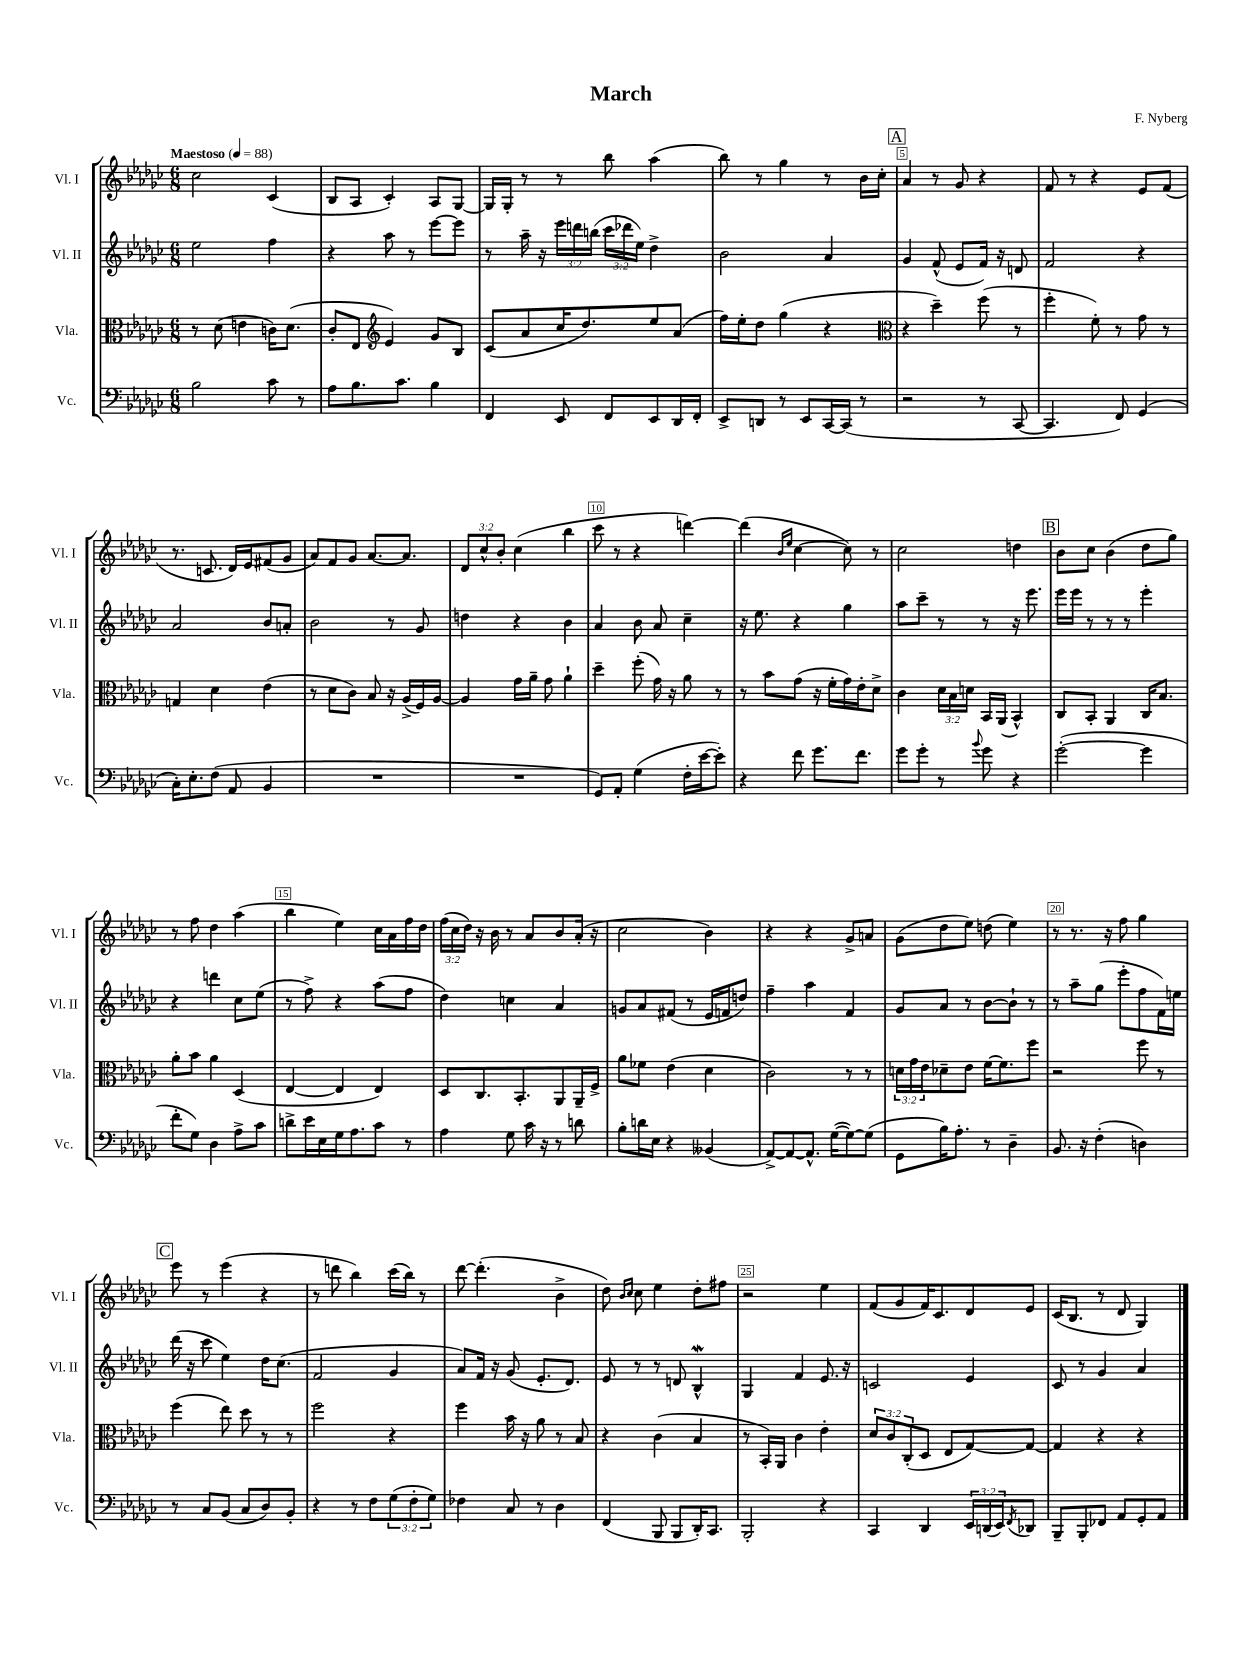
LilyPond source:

\header { title = "March" composer = "F. Nyberg" }
<<
\new StaffGroup <<
\new Staff = "s0" \with { instrumentName = "Vl. I" shortInstrumentName = "Vl. I" } {
    \clef treble \key ges \major \numericTimeSignature \time 6/8 \override Staff.TupletNumber.text = #tuplet-number::calc-fraction-text \tempo "Maestoso" 4 = 88
    ces''2 ces'4( |
    bes8 aes8 ces'4-.) aes8 ges8~ |
    ges16 ges16-. r8 r8 bes''8 aes''4( |
    bes''8) r8 ges''4 r8 bes'16 ces''16-. |
    \mark \markup { \box "A" } aes'4 r8 ges'8 r4 |
    f'8 r8 r4 ees'8 f'8( |
    r8. c'8. des'16) ees'16 fis'8( ges'8 |
    aes'8) f'8 ges'8 aes'8.~ aes'8. |
    \tuplet 3/2 { des'8 ces''8-^ bes'8-. } ces''4( bes''4 |
    ces'''8 r8 r4 d'''4~) |
    d'''4( \grace { bes'16 ees''16 } ces''4~ ces''8) r8 |
    ces''2 d''4 |
    \mark \markup { \box "B" } bes'8 ces''8 bes'4( des''8 ges''8) |
    r8 f''8 des''4 aes''4( |
    bes''4 ees''4) ces''16 aes'16 f''16 des''16 |
    \tuplet 3/2 { f''16( ces''16 des''16) } r16 bes'16 r8 aes'8 bes'8 aes'16-.( r16 |
    ces''2 bes'4) |
    r4 r4 ges'8-> a'8 |
    ges'8( des''8 ees''8) d''8( ees''4) |
    r8 r8. r16 f''8 ges''4 |
    \mark \markup { \box "C" } ees'''8 r8 ees'''4( r4 |
    r8 d'''8 bes''4) ces'''16( bes''16) r8 |
    des'''8~ des'''4.-.( bes'4-> |
    des''8) \grace { bes'16 ces''16 } ces''8 ees''4 des''8-. fis''8 |
    r2 ees''4 |
    f'8( ges'8 f'16) ces'8. des'8 ees'8 |
    ces'16( bes8. r8 des'8 ges4) \bar "|." |
}
\new Staff = "s1" \with { instrumentName = "Vl. II" shortInstrumentName = "Vl. II" } {
    \clef treble \key ges \major \numericTimeSignature \time 6/8 \override Staff.TupletNumber.text = #tuplet-number::calc-fraction-text
    ees''2 f''4 |
    r4 aes''8 r8 ees'''8~ ees'''8 |
    r8 aes''16-- r16 \tuplet 3/2 { ees'''16 d'''16 b''16( } \tuplet 3/2 { ces'''16 des'''16 ees''16) } des''4-> |
    bes'2 aes'4 |
    \mark \markup { \box "A" } ges'4 f'8-^( ees'8 f'16) r16 d'8 |
    f'2 r4 |
    aes'2 bes'8 a'8-. |
    bes'2 r8 ges'8 |
    d''4 r4 bes'4 |
    aes'4 bes'8 aes'8 ces''4-- |
    r16 ees''8. r4 ges''4 |
    aes''8 ces'''8-- r8 r8 r16 ees'''8. |
    \mark \markup { \box "B" } ees'''16 ees'''16 r8 r8 r8 ees'''4-. |
    r4 d'''4 ces''8 ees''8( |
    r8 f''8->) r4 aes''8( f''8 |
    des''4) c''4 aes'4 |
    g'8 aes'8 fis'8( r8 ees'16 f'16 d''8) |
    f''4-- aes''4 f'4 |
    ges'8 aes'8 r8 bes'8~ bes'8-! r8 |
    r8 aes''8-- ges''8( ees'''8-. f''8 f'16) e''16 |
    \mark \markup { \box "C" } des'''16( r16 ces'''8 ees''4) des''16 ces''8.( |
    f'2 ges'4 |
    aes'8) f'16 r16 ges'8( ees'8.-. des'8.) |
    ees'8 r8 r8 d'8 bes4-^\mordent |
    ges4 f'4 ees'8. r16 |
    c'2 ees'4 |
    ces'8 r8 ges'4 aes'4 \bar "|." |
}
\new Staff = "s2" \with { instrumentName = "Vla." shortInstrumentName = "Vla." } {
    \clef alto \key ges \major \numericTimeSignature \time 6/8 \override Staff.TupletNumber.text = #tuplet-number::calc-fraction-text
    r8 des'8( e'4 c'16) des'8.( |
    ces'8-. ees8 \clef treble ees'4) ges'8 bes8 |
    ces'8( aes'8 ces''16 des''8.) ees''8 aes'8( |
    f''16) ees''16-. des''8 ges''4( r4 |
    \mark \markup { \box "A" } \clef alto r4 des''4--) f''8( r8 |
    f''4-. f'8-.) r8 ges'8 r8 |
    g4 des'4 ees'4( |
    r8 des'8 ces'8) bes8 r16 aes16->( f16) aes16~ |
    aes4 ges'16 aes'16-- ges'8 aes'4-! |
    des''4-- f''8-.( ges'16) r16 aes'8 r8 |
    r8 bes'8 ges'8( r16 f'16-. ges'16) ees'16-. des'8-> |
    ces'4 \tuplet 3/2 { des'16 bes16 d'16 } bes,16 aes,16( bes,4-^) |
    \mark \markup { \box "B" } ces8 bes,8-. aes,4 ces16 bes8. |
    aes'8-. bes'8 aes'4 des4( |
    ees4~ ees4 ees4) |
    des8 ces8. bes,8.-. aes,8 aes,16-- f16-> |
    aes'8 fes'8 ees'4( des'4 |
    ces'2) r8 r8 |
    \tuplet 3/2 { d'16 ges'16 ees'16 } des'8-- ees'8 f'16~ f'8. f''8 |
    r2 f''8 r8 |
    \mark \markup { \box "C" } f''4( ees''8) des''8 r8 r8 |
    f''2 r4 |
    f''4 bes'16 r16 aes'8 r8 bes8 |
    r4 ces'4( bes4 |
    r8 bes,16-.) aes,16 ces'4 ees'4-. |
    \tuplet 3/2 { des'8 ces'8 ces8-.( } des8 ees8 ges8~) ges8~ |
    ges4 r4 r4 \bar "|." |
}
\new Staff = "s3" \with { instrumentName = "Vc." shortInstrumentName = "Vc." } {
    \clef bass \key ges \major \numericTimeSignature \time 6/8 \override Staff.TupletNumber.text = #tuplet-number::calc-fraction-text
    bes2 ces'8 r8 |
    aes8 bes8. ces'8. bes4 |
    f,4 ees,8 f,8 ees,8 des,16 f,16-. |
    ees,8-> d,8 r8 ees,8 ces,16~ ces,16( r8 |
    \mark \markup { \box "A" } r2 r8 ces,8~ |
    ces,4. f,8) ges,4( |
    ces16-.) ees8.-. f8( aes,8 bes,4 |
    R2. |
    R2. |
    ges,8) aes,8-. ges4( f16-. ees'16~ ees'8-.) |
    r4 f'8 ges'8. f'8. |
    ges'8 ges'8-. r8 \appoggiatura { bes'8 } ges'8 r4 |
    \mark \markup { \box "B" } ges'2~-.( ges'4 |
    f'8-. ges8) des4 aes8-> ces'8 |
    d'8-> ees'16 ees16 ges16 aes8. ces'8 r8 |
    aes4 ges8 ces'16 r16 r8 d'8 |
    bes8-. d'16 ees16 r4 beses,4( |
    aes,8~->) aes,8~ aes,8.-^ ges16~( ges8~) ges8( |
    ges,8 bes16) aes8.-. r8 des4-- |
    bes,8. r16 f4-.( d4) |
    \mark \markup { \box "C" } r8 ces8 bes,8( ces8 des8) bes,8-. |
    r4 r8 f8 \tuplet 3/2 { ges8( f8-. ges8) } |
    fes4 ces8 r8 des4 |
    f,4( bes,,8 bes,,8 des,16-.) ces,8. |
    bes,,2-. r4 |
    ces,4 des,4 \tuplet 3/2 { ees,16 d,16( ees,16) } \acciaccatura { f,8 } des,8 |
    bes,,8-- bes,,8-. fes,8 aes,8 ges,8-. aes,8 \bar "|." |
}
>>
>>
\layout { \context { \Score \override BarNumber.break-visibility = ##(#f #t #t) barNumberVisibility = #(every-nth-bar-number-visible 5) \override BarNumber.stencil = #(make-stencil-boxer 0.1 0.3 ly:text-interface::print) } }
